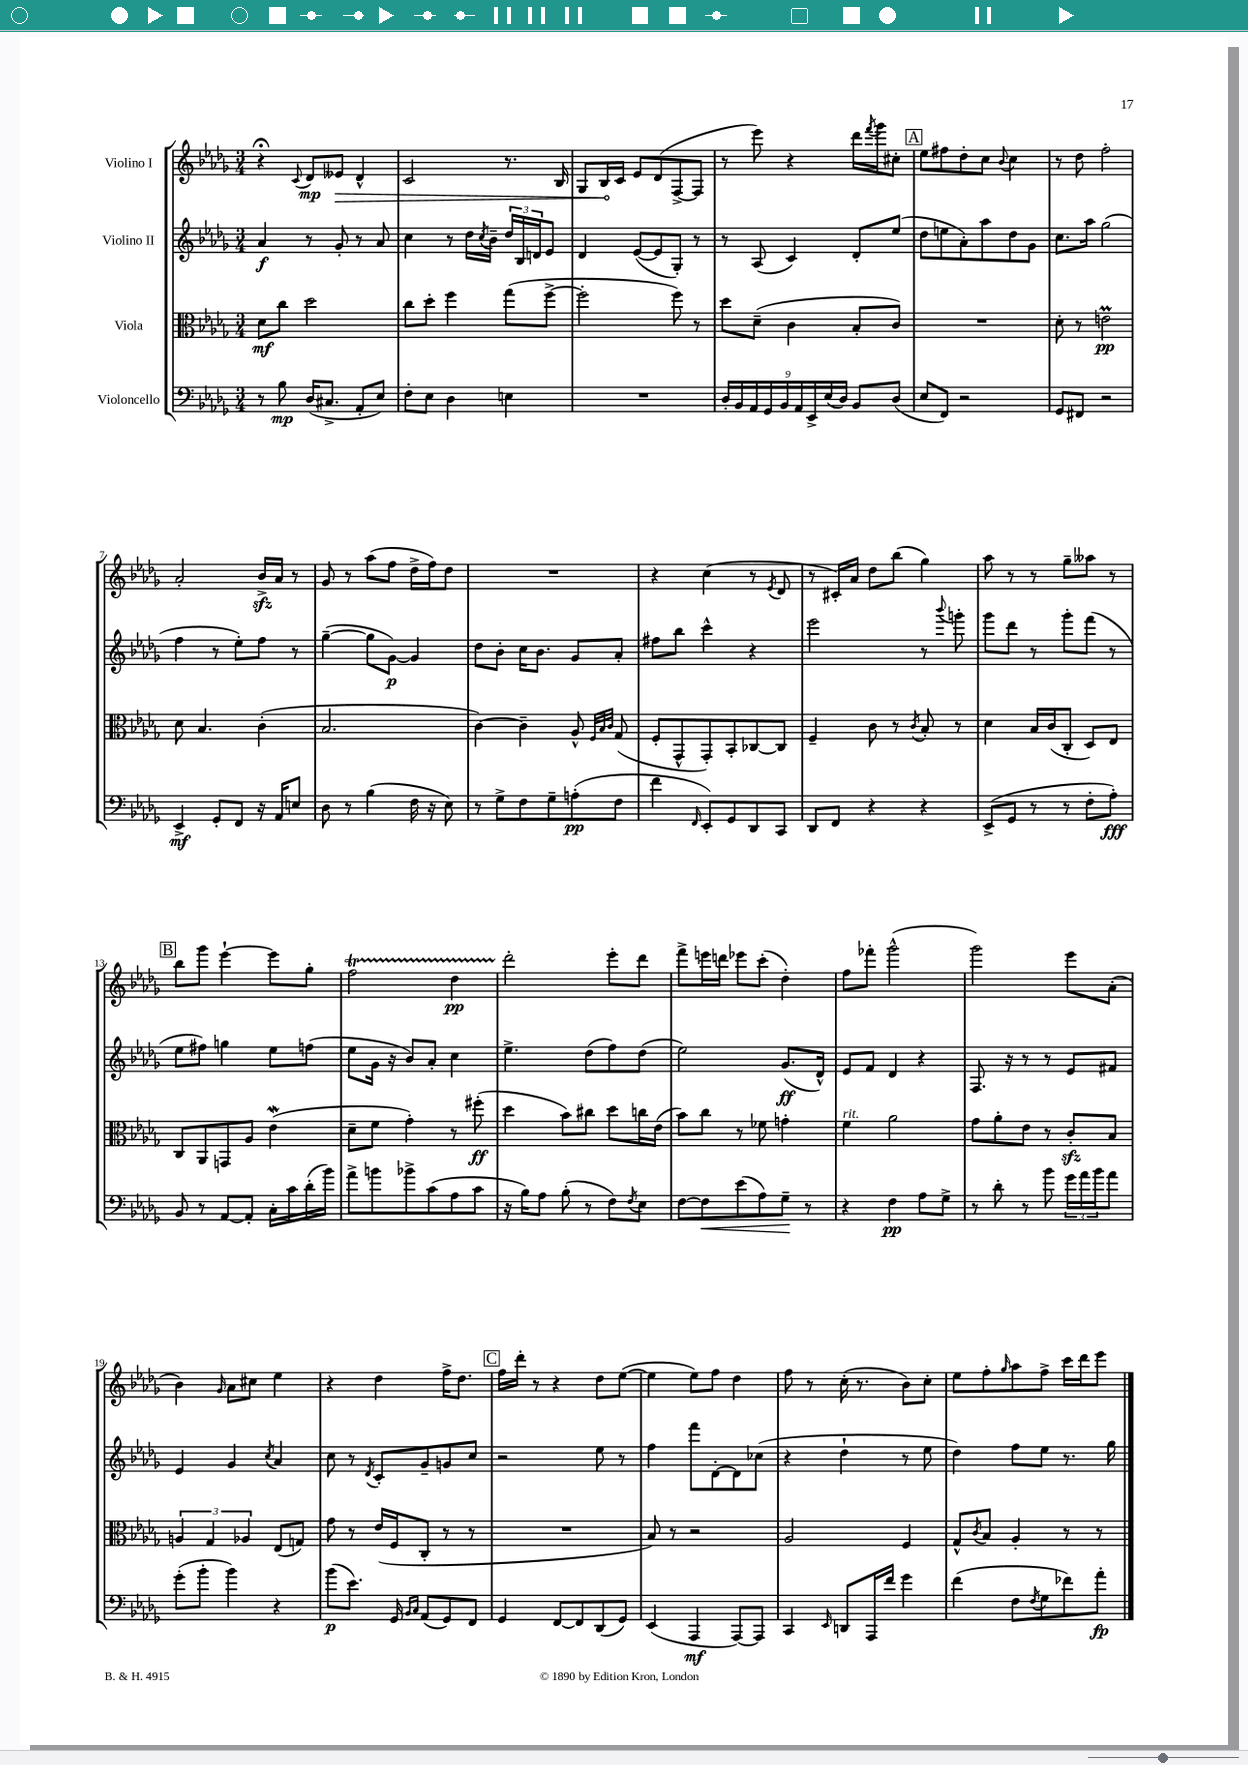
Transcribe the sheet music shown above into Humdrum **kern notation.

**kern	**kern	**kern	**kern
*staff4	*staff3	*staff2	*staff1
*clefF4	*clefC3	*clefG2	*clefG2
*k[b-e-a-d-g-]	*k[b-e-a-d-g-]	*k[b-e-a-d-g-]	*k[b-e-a-d-g-]
*M3/4	*M3/4	*M3/4	*M3/4
8r	8d-\L	4a-/	4r;
8B-\	8cc\J	.	.
.	.	.	8qqc/
(16D-/LK	2dd-\	8r	8d-/L
8.C#^/J	.	.	.
.	.	8g-'/	8e--/J
8AA-'/L	.	8r	4d-^^/
8E-/J)	.	8a-/	.
=	=	=	=
8F'\L	8cc\L	4cc\	2c/
8E-\J	8dd-'\J	.	.
4D-\	4ff\	8r	.
.	.	16dd-\LL	.
.	.	8qcc/	.
.	.	16b-~\JJ	.
4E\	(8gg-\L	24dd-/LL	8.r
.	.	24B-/	.
.	.	24d/J	.
.	[8ff^\J	8e-/J	.
.	.	.	16B-/
=	=	=	=
2.r	2ff'\]	4d-/	8G-/L
.	.	.	16B-/L
.	.	.	16c/JJ
.	.	([8e-/L	8e-/L
.	.	8e-/]	(8d-/
.	8ff\)	8G-'/J)	[8F^/
.	8r	8r	8F/]J
=	=	=	=
18D-'/LL	8dd-\L	8r	8r
18BB-/	.	.	.
18AA-/	.	.	.
.	(8d-~\J	(8A-/	8eee-\)
18GG-/	.	.	.
18BB-/	.	.	.
.	4c\	4c/)	4r
18AA-/	.	.	.
18EE-^/	.	.	.
(18E-/	.	.	.
18D-/JJ)	.	.	.
8BB-/L	8B-'/L	8d-'/L	16ddd-\LL
.	.	.	8qfff/
.	.	.	16ggg-\J
(8D-/J	8c/J)	(8ee-/J	8cc#'\J
=	=	=	=
8E-/L	2.r	8dd-\L	8ee-\L
8FF/J)	.	8ee\	8ff#\
2r	.	8a-'\)	8dd-'\
.	.	8aa-\	8cc\J
.	.	.	8qqb-/
.	.	8dd-\	4cc\
.	.	8g-\J	.
=	=	=	=
8GG-/L	8d-'\	8.cc\L	8r
8FF#/J	8r	.	8dd-\
.	.	16aa-\Jk	.
2r	2e\	(2gg-\	2ff'\
=	=	=	=
4EE-^/	8d-\	4ff\	2a-'/
.	4.B-/	.	.
8GG-'/L	.	8r	.
8FF/J	.	8ee-'\L)	.
16r	(4c'\	8ff\J	16b-^/LL
16AA-/LK	.	.	16a-/JJ
8E/J	.	8r	8r
=	=	=	=
8D-\	2.B-/	([4gg-~\	8g-/
8r	.	.	8r
(4B-\	.	8gg-\]L	(8aa-\L
.	.	[8g-\J)	8ff\J
16F\	.	4g-/]	16dd-^\LL
16r	.	.	16ff\J)
8E-\)	.	.	8dd-\J
=	=	=	=
8r	[4c\)	8dd-\L	2.r
8G-^\L	.	8b-'\J	.
8F\	4c~\]	16cc\LK	.
.	.	8.b-\J	.
8G-~\	.	.	.
(8A'\	8A-^^/	8g-/L	.
.	32qqF/LLL	.	.
.	32qqB-/	.	.
.	32qqc/JJJ	.	.
8F\J	(8G-/	8a-'/J	.
=	=	=	=
4f\	8F'/L	8ff#\L	4r
.	8GG-^^/	8bb-\J	.
16qqFF/	.	.	.
8EE-'/L)	8GG-'/)	4ccc^^\	(4cc\
8GG-/	8BB-'/	.	.
8DD-/	[8C-/	4r	8r
.	.	.	8qe-/
8CC/J	8C-/]J	.	8d-/
=	=	=	=
8DD-/L	4F~/	2eee-\	8r
8FF/J	.	.	16c#'/LL)
.	.	.	16a-/JJ
4r	8c\	.	8dd-\L
.	8r	.	(8bb-\J
.	8qc/	.	.
4r	8B-'/	8r	4gg-\)
.	.	8qqbbb-/	.
.	8r	8ggg'\	.
=	=	=	=
(8EE-^/L	4d-\	8ggg-\L	8aa-\
8GG-/J	.	8ddd-\J	8r
8r	16B-/LL	8r	8r
.	(16c/J	.	.
8r	8C'/J	8ggg-'\L	8gg-~\L
8F'\L	8D-/L)	(8fff\J	8aa--\J
8A-'\J)	8E-/J	8r	8r
=	=	=	=
8BB-/	8C/L	8ee-\L	8bb-\L
8r	8AA-/	8ff#\J)	8ggg-\J
[8AA-/L	8GG/	4gg\	[4eee-`\
8AA-'/]J	8A-/J	.	.
16C'\LL	(4e-\	8ee-\L	8eee-\]L
16c\	.	.	.
(16d-'\	.	(8ff\J	8gg-'\J
16b-\JJ)	.	.	.
=	=	=	=
8a-^\L	8d-~\L	8ee-\L	2ff\
8b\	8f\J	16g-\Jk	.
.	.	16r	.
8b-^\	4g-'\)	8b-/L)	.
(8c\	.	8a-'/J	.
8A-\	8r	4cc\	4dd-\
8c\J	(8ff#'\	.	.
=	=	=	=
16r	4dd-\	4.ee-^\	2ddd-'\
16B-\LK)	.	.	.
8A-\J	.	.	.
(8B-'\	8b-\L)	.	.
8r	8cc#\J	(8dd-\L	.
8F\L)	8dd-\L	8ff\)	8eee-'\L
8qF/	.	.	.
8E-\J	16cc\L	(8dd-\J	8ddd-\J
.	(16e-\JJ	.	.
=	=	=	=
[8F\L	8b-\L)	2ee-\)	8fff^\L
8F\]	8cc\J	.	16eee\L
.	.	.	16ddd\JJ
(8e-\	8r	.	8eee-\L
8A-\)	8f-\	.	(8ccc'\J
8G-~\J	4g'\	(8.g-/L	4dd-'\)
8r	.	.	.
.	.	16d-^^/Jk)	.
=	=	=	=
4r	4f\	8e-/L	8ff\L
.	.	8f/J	8fff-'\J
4F\	2a-\	4d-/	(2ggg-^^\
8A-\L	.	4r	.
8G-^\J	.	.	.
=	=	=	=
8r	8g-\L	8.F/	2ggg-\)
8d-'\	8a-'\	.	.
.	.	16r	.
8r	8e-\J	8r	.
8b-\	8r	8r	.
24g-\LL	8c'/L	8e-/L	8eee-\L
24a-\	.	.	.
24b-\J	.	.	.
8a-\J	8B-/J	8f#/J	(8a-'\J
=	=	=	=
(8g-'\L	6A/	4e-/	4b-\)
8b-'\J	.	.	.
.	6G-/	.	.
.	.	.	16qqg-/
4b-\)	.	4g-/	8a-\L
.	6A-/	.	.
.	.	.	8cc#\J
.	.	8qcc/	.
4r	(8E-/L	4a-/	4ee-\
.	8G/J)	.	.
=	=	=	=
(8b-\L	8g-\	8cc\	4r
8.e-\J)	8r	8r	.
.	.	8qd-/	.
.	(16e-/LL	8c'/L	4dd-\
16GG-/	16F/J	.	.
16qqBB-/LL	.	.	.
16qqC/JJ	.	.	.
(8AA-/L	8C'/J	8g-~/	.
8GG-/)	8r	8g/	16ff^\LK
.	.	.	8.dd-\J
8FF/J	8r	8cc/J	.
=	=	=	=
4GG-/	2.r	2r	16ff\LL
.	.	.	16ddd-'\JJ
.	.	.	8r
[8FF/L	.	.	4r
8FF/]	.	.	.
(8DD-/	.	8ee-\	8dd-\L
8GG-/J)	.	8r	([8ee-\J
=	=	=	=
(4EE-/	8B-/)	4ff\	4ee-\]
.	8r	.	.
4AAA-/	2r	8fff\L	8ee-\L)
.	.	[8d-'\	8ff\J
[8AAA-/L)	.	8d-\]	4dd-\
8AAA-/]J	.	(8cc-\J	.
=	=	=	=
4CC/	2A-/	4r	8ff\
.	.	.	8r
16qqEE-/	.	.	.
8DD/L	.	4dd-`\	(16cc'\
.	.	.	8.r
16AAA-/L	.	.	.
16f/JJ	.	.	.
4g-\	4F/	8r	8b-\L)
.	.	8ee-\	8cc'\J
=	=	=	=
(4f\	8G-^^/L	4dd-\)	8ee-\L
.	8qc/	.	.
.	8B-/J	.	8ff'\
.	.	.	16qqgg-/
8F\L	4A-'/	8ff\L	8aa-\
8qF/	.	.	.
8G-\	.	8ee-\J	8ff^\J
8f-\)	8r	8.r	16ccc\LL
.	.	.	16ddd-\J
8a-'\J	8r	.	8eee-\J
.	.	16gg-\	.
==	==	==	==
*-	*-	*-	*-
